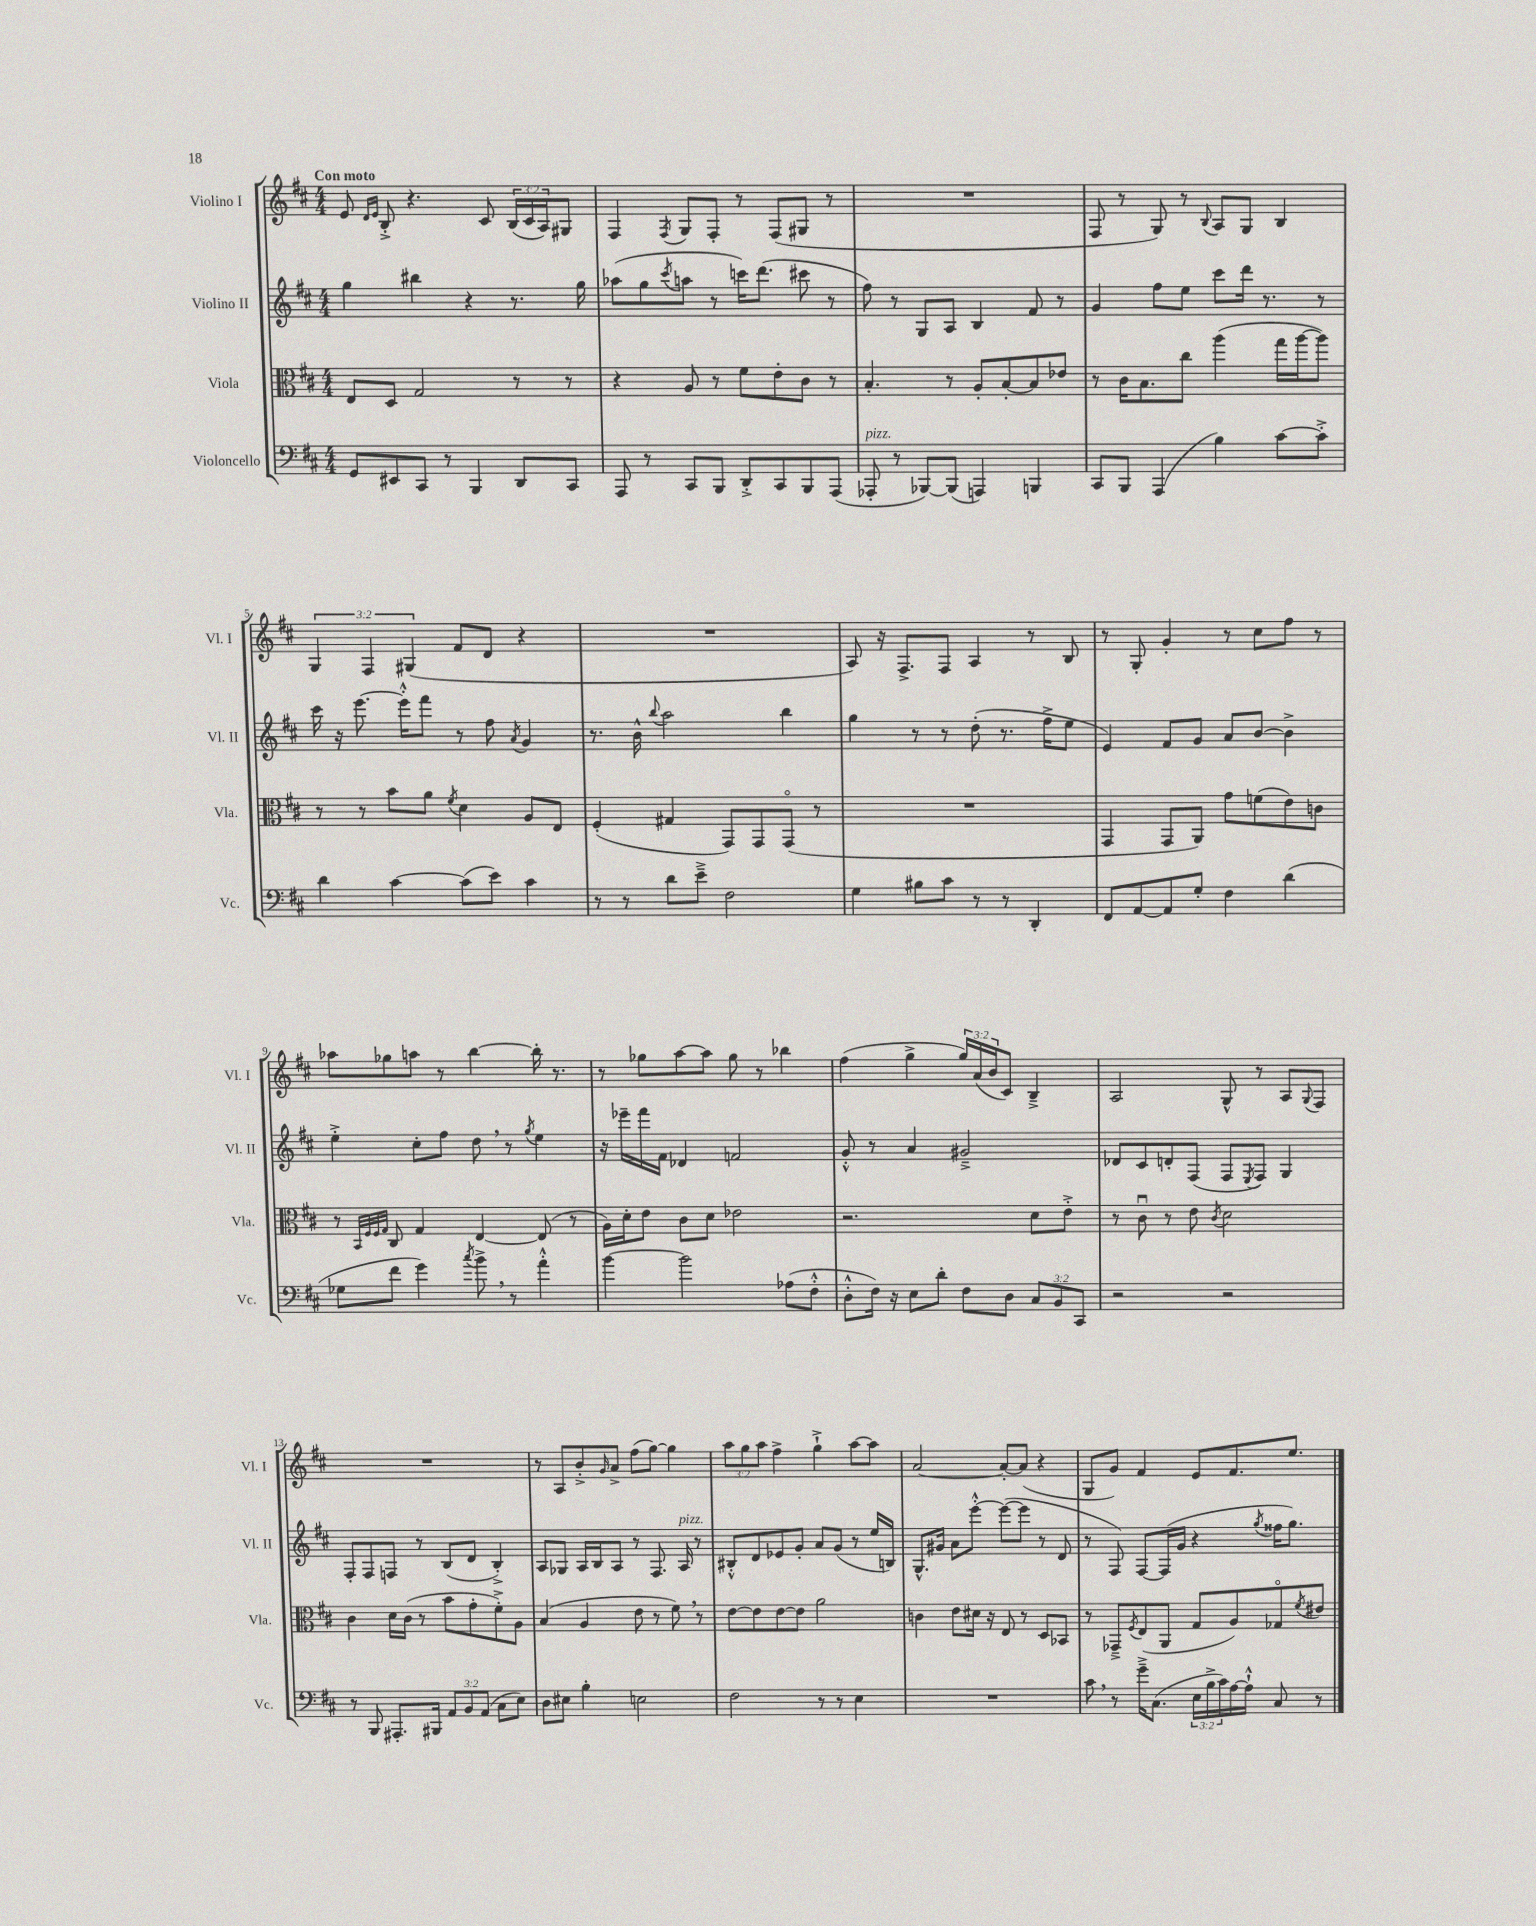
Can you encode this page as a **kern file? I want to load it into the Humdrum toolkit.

**kern	**kern	**kern	**kern
*part4	*part3	*part2	*part1
*staff4	*staff3	*staff2	*staff1
*I"Violoncello	*I"Viola	*I"Violino II	*I"Violino I
*I'Vc.	*I'Vla.	*I'Vl. II	*I'Vl. I
*clefF4	*clefC3	*clefG2	*clefG2
*k[f#c#]	*k[f#c#]	*k[f#c#]	*k[f#c#]
*M4/4	*M4/4	*M4/4	*M4/4
=1	=1	=1	=1
!	!	!	!LO:TX:a:B:t=Con moto
8GG/L	8E/L	4gg\	8e/
.	.	.	16qqd/LL
.	.	.	16qqe/JJ
8EE#X/	8D/J	.	8B'^/
8CC#/J	2G/	4bb#X\	4.r
8r	.	.	.
4BBB/	.	4r	.
.	.	.	8c#/
8DD/L	8r	8.r	(24B/LL
.	.	.	24c#/
.	.	.	24A/J)
8CC#/J	8r	.	8G#X/J
.	.	16gg\	.
=2	=2	=2	=2
8AAA/	4r	(8aa-X\L	4F#/
8r	.	8gg\	.
.	.	8qccc#/	8qF#/
8CC#/L	8A/	8aan\J	8G/L
8BBB/J	8r	8r	8F#'/J
8DD'^/L	8f#\L	16cccn\KL)	8r
.	.	(8.ddd\J	.
8CC#/	8e'\	.	(8F#/L
8BBB/	8c#\J	8ccc#X\	8G#X/J
(8AAA/J	8r	8r	8r
=3	=3	=3	=3
!LO:TX:a:i:t=pizz.	!	!	!
8AAA-X'/	4.B'/	8ff#\)	1r
8r	.	8r	.
[8BBB-X/L)	.	8G/L	.
(8BBB-/J]	8r	8A/J	.
4AAAn/)	8A'/L	4B/	.
.	[8B'/	.	.
4BBBn/	8B/]	8f#/	.
.	8e-X/J	8r	.
=4	=4	=4	=4
8CC#/L	8r	4g/	8F#/
8BBB/J	16c#\KL	.	8r
.	8.B\	.	.
(4AAA/	.	8ff#\L	8G/)
.	8cc#\J	8ee\J	8r
.	.	.	8qqB/
4B\)	(4aa\	8ccc#\L	8A/L
.	.	16ddd\Jk	8G/J
.	.	8.r	.
[8c#\L	16gg\LL	.	4B/
.	[16aa\J	.	.
8c#'^\J]	8aa\J])	8r	.
!!LO:LB:g=z
=5	=5	=5	=5
4d\	8r	16ccc#\	6G/
.	.	16r	.
.	8r	[8.eee\	.
.	.	.	6F#/
[4c#\	8b\L	.	.
.	.	16eee'^^\KL]	.
.	.	.	(6G#X/
.	8a\J	8fff#\J	.
.	8qf#/	.	.
(8c#\L]	4d\	8r	8f#/L
8e\J)	.	8ff#\	8d/J
.	.	8qa/	.
4c#\	8A/L	4g/	4r
.	8E/J	.	.
=6	=6	=6	=6
8r	(4F#'/	8.r	1r
8r	.	.	.
.	.	16b^^\	.
.	.	8qqbb/	.
8d\L	4G#X/	2aa\	.
8e~^\J	.	.	.
2F#\	8GG/L)	.	.
.	8GG/	.	.
.	(8GG/J	4bb\	.
.	8r	.	.
=7	=7	=7	=7
4G\	1r	4gg\	8A/)
.	.	.	16r
.	.	.	8.F#^/L
8B#X\L	.	8r	.
8c#\J	.	8r	8F#/J
8r	.	(8dd'\	4A/
8r	.	8.r	.
4DD'/	.	.	8r
.	.	16ff#^\KL	.
.	.	8ee\J	8B/
=8	=8	=8	=8
8FF#/L	4GG/	4e/)	8r
[8AA/	.	.	8G'/
8AA/]	8GG/L	8f#/L	4g'/
8G'/J	8AA/J)	8g/J	.
4F#\	8g\L	8a/L	8r
.	(8fn\	[8b/J	8cc#\L
(4d\	8e\)	4b^\]	8ff#\J
.	8cn\J	.	8r
!!LO:LB:g=z
=9	=9	=9	=9
8G-X\L	8r	4ee'^\	8aa-X\L
.	32qqBB/LLL	.	.
.	32qqF#/	.	.
.	32qqF#/	.	.
.	32qqG/JJJ	.	.
8f#\J	8C#/	.	8gg-X\
4g\)	4G/	8cc#'\L	8aan\J
.	.	8ff#\J	8r
8qcc#/	.	.	.
8b^,\	[4E/	8dd,\	[4bb\
8r	.	8r	.
.	.	8qgg/	.
4a'^^\	(8E/]	4ee\	16bb'\]
.	.	.	8.r
.	8r	.	.
=10	=10	=10	=10
[4b\	16A\LL)	16r	8r
.	16d'\J	16eee-X~\LL	.
.	8e\J	16fff#\	8gg-X\L
.	.	16f#\JJ	.
2b\]	8c#\L	4d-X/	[8aa\
.	8d\J	.	8aa\J]
.	2e-X\	2fn/	8gg-\
.	.	.	8r
(8A-X\L	.	.	4bb-X\
8F#'^^\J	.	.	.
=11	=11	=11	=11
8D'^^\L	2.r	8g'^^/	(4ff#\
16F#\Jk)	.	8r	.
16r	.	.	.
8E\L	.	4a/	4gg^\
8d'\J	.	.	.
8F#\L	.	2g#X~^/	24gg/LL)
.	.	.	(24a/
.	.	.	24b/J
8D\J	.	.	8c#/J)
12C#/L	8d\L	.	4B~^/
12BB/	.	.	.
.	8e'^\J	.	.
12CC#/J	.	.	.
=12	=12	=12	=12
2r	8r	8d-X/L	2A/
.	8c#u\	8c#/	.
.	8r	8dn'/	.
.	8e\	(8F#/J	.
.	8qc#/	.	.
2r	2d\	8F#/L	8G^^/
.	.	8qE/	.
.	.	8F#/J)	8r
.	.	4G/	8A/L
.	.	.	8qqG/
.	.	.	8F#/J
!!LO:LB:g=z
=13	=13	=13	=13
8r	4c#\	8F#'/L	1r
8BBB/	.	8F#/	.
8.AAA#X'/L	16d\LL	8Fn/J	.
.	(16c#\JJ	.	.
.	8r	8r	.
16BBB#X/Jk	.	.	.
12AA/L	8b\L	(8B/L	.
12BB/	.	.	.
.	8g'\	8d/J	.
(12AA/J	.	.	.
8C#\L	8f#'^\)	4B'^/)	.
8E\J)	8A\J	.	.
=14	=14	=14	=14
8D\L	(4B/	8A/L	8r
8E#X\J	.	8G-X/J	8A/L
4B'\	4A/	16A/LL	8b'^/
.	.	16B/J	.
.	.	.	16qqg/
.	.	8A/J	8a^/J
2En\	8e\	8r	(8ff#\L
.	8r	8.F#/	[8gg\J)
.	8f#,\)	.	4gg\]
!	!	!LO:TX:a:i:t=pizz.	!
.	.	16A/	.
.	8r	8r	.
=15	=15	=15	=15
2F#\	[8e\L	8B#X'^^/L	12aa\L
.	.	.	12gg\
.	8e\]	8d/	.
.	.	.	12aa\J
.	[8e\	8e-X/	4ff#^\
.	8e\J]	8g'/J	.
8r	2a\	8a/L	4gg`^\
8r	.	(8g/J	.
4E\	.	8r	[8aa\L
.	.	16ee/LL	8aa\J]
.	.	16Bn/JJ)	.
=16	=16	=16	=16
1r	4cn\	8.G^^/L	[2a/
.	.	16g#X/Jk	.
.	8e\L	8a\L	.
.	16d#X\Jk	[8eee'^^\J	.
.	16r	.	.
.	8E/	(8eee\L_	8a'/L_
.	8r	8eee\J]	(8a/J]
.	8D/L	8r	4r
.	8BB-X/J	8d/	.
=17	=17	=17	=17
8c#,\	8r	8r	8G/L
8r	8GG-X~^/L	8F#/)	8g/J)
.	8qF#/	.	.
16g~^\KL	(8E/	[8F#/L	4f#/
(8.C#\J	.	.	.
.	8AA/J	(16F#/L]	.
.	.	16g/JJ	.
24E\LL	8G/L	4r	8e/L
24B^\	.	.	.
24c#\)	.	.	.
[16A\	8A/)	.	8.f#/
16A`^^\JJ]	.	.	.
.	.	8qgg/	.
8C#/	8G-X/	16ff##X\KL	.
.	.	8.gg\J)	8.ee/J
.	8qf#/	.	.
8r	8e#X/J	.	.
==	==	==	==
*-	*-	*-	*-
